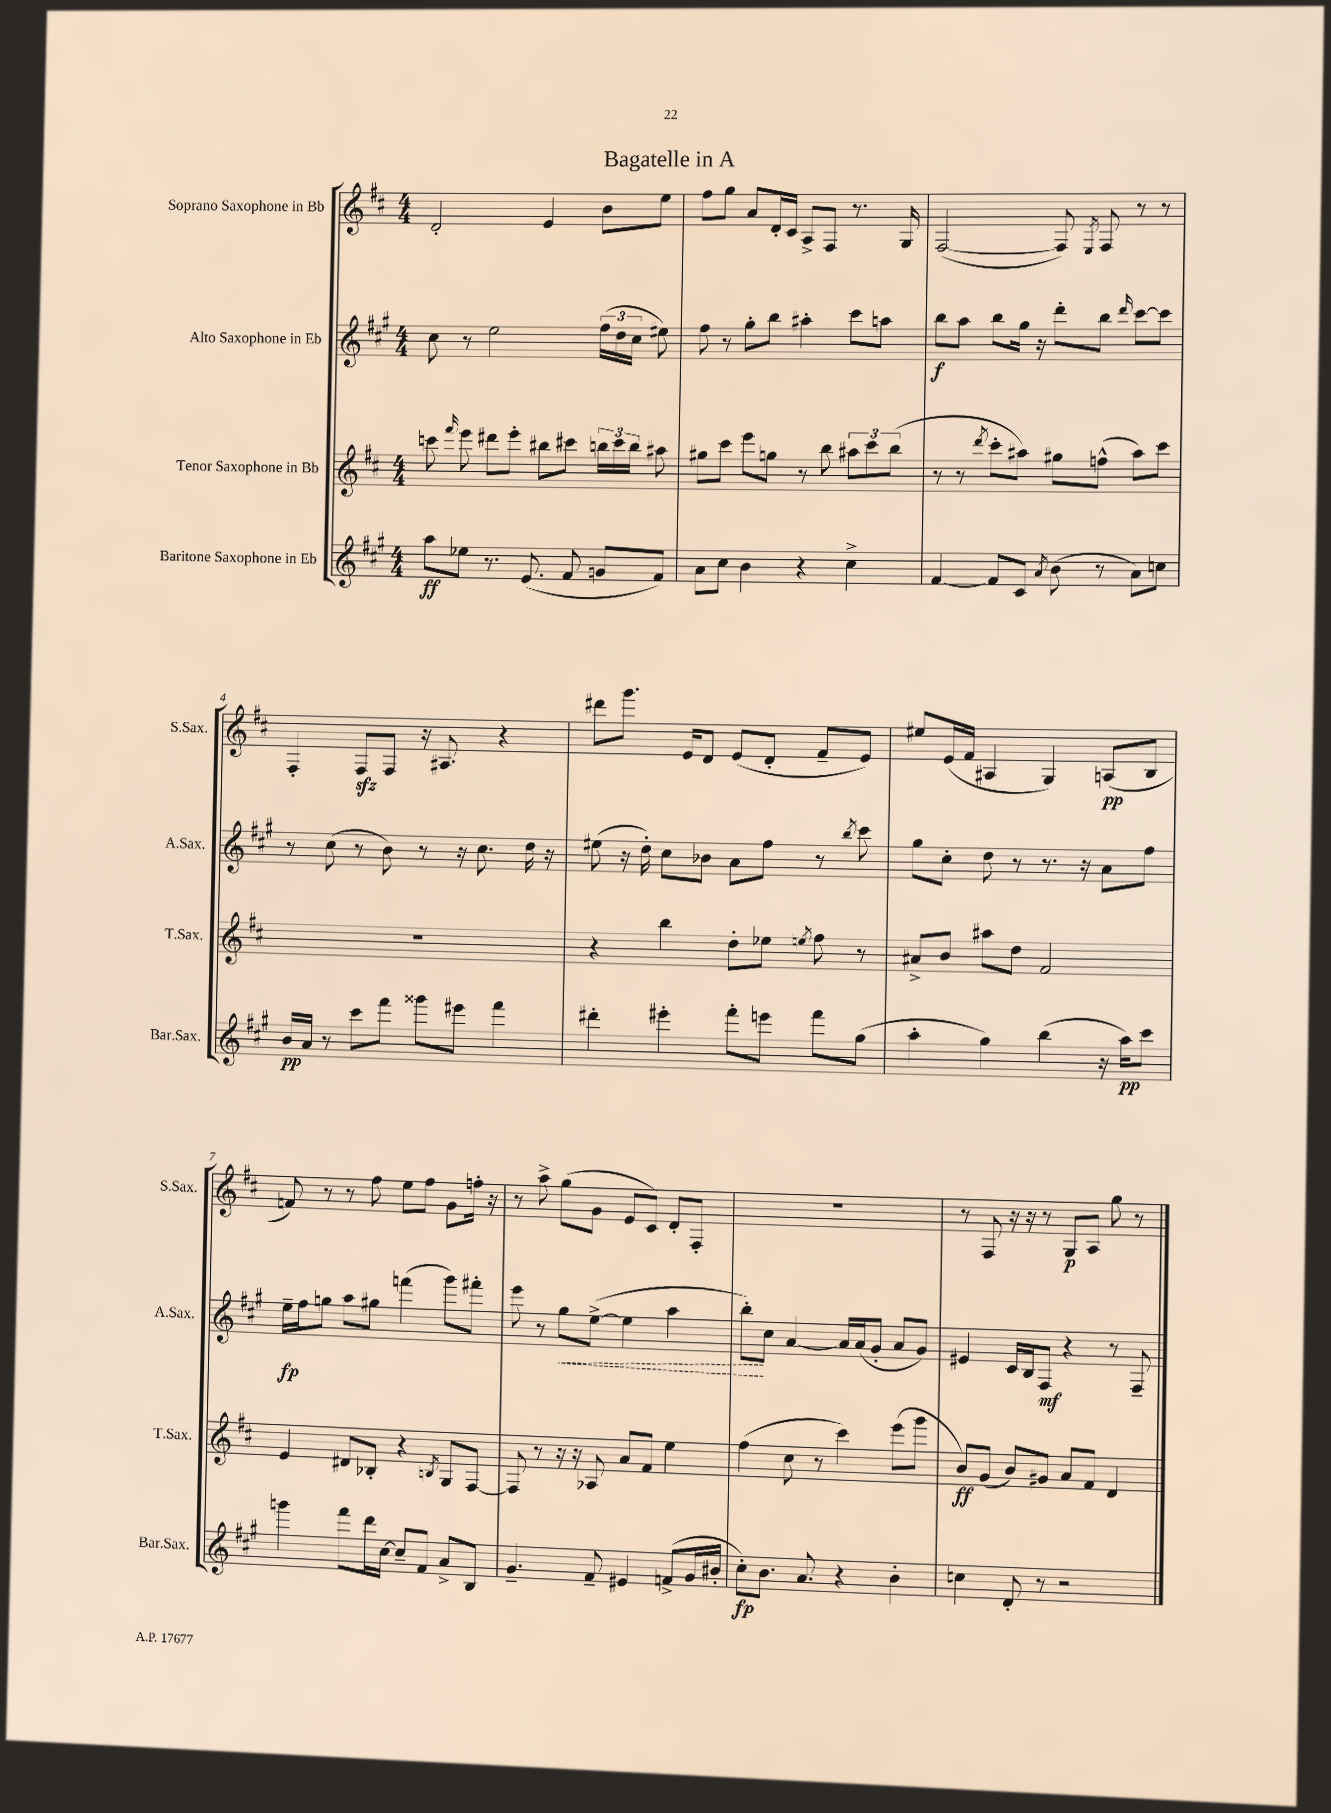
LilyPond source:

\header { title = "Bagatelle in A" }
<<
\new StaffGroup <<
\new Staff = "s0" \with { instrumentName = "Soprano Saxophone in Bb" shortInstrumentName = "S.Sax." } {
    \clef treble \key d \major \numericTimeSignature \time 4/4
    \autoBeamOff d'2-. e'4 b'8[ e''8] |
    fis''8[ g''8] a'8[ d'16-. cis'16] a8[-> fis8] r8. g16 |
    fis2~( fis8) \acciaccatura { e8 } fis8 r8 r8 |
    fis4-. fis8[\sfz fis8] r16 ais8. r4 |
    dis'''8[ g'''8.] e'16[ d'8] e'8[( d'8]-. fis'8[-- e'8]) |
    eis''8[ e'16( fis'16] ais4 g4) a8[\pp( b8] |
    f'8) r8 r8 fis''8 e''8[ fis''8] g'8[ f''16]-. r16 |
    r8 a''8-> g''8[( g'8] e'8[ cis'8]) d'8[-. fis8]-. |
    R1 |
    r8 fis8 r16 r16 r8 g8[\p a8] g''8 r8 \bar "|." |
}
\new Staff = "s1" \with { instrumentName = "Alto Saxophone in Eb" shortInstrumentName = "A.Sax." } {
    \clef treble \key a \major \numericTimeSignature \time 4/4
    \autoBeamOff cis''8 r8 e''2 \tuplet 3/2 { fis''16[( d''16 cis''16] } eis''8) |
    fis''8 r8 gis''8[-. b''8] ais''4-. cis'''8[ a''8] |
    b''8[\f a''8] b''8[ gis''16] r16 d'''8[-. b''8] \grace { d'''16 } cis'''8[~ cis'''8] |
    r8 cis''8( r8 b'8) r8 r16 cis''8. d''16 r16 |
    eis''8( r16 d''16-.) cis''8[ bes'8] a'8[ fis''8] r8 \acciaccatura { b''8 } cis'''8 |
    gis''8[ cis''8]-. d''8 r8 r8. r16 a'8[ fis''8] |
    e''16[--\fp fis''16 g''8] a''8[ gis''8] f'''4( gis'''8[) fis'''8]-. |
    e'''8 r8 \once \override Hairpin.style = #'dashed-line gis''8[\< e''8]~->( e''4 a''4 |
    b''8[-.\!) cis''8] a'4~ a'16[ a'16( gis'8]-. a'8[ gis'8]) |
    eis'4 cis'16[ b16 fis8]\mf r4 r8 fis8-- \bar "|." |
}
\new Staff = "s2" \with { instrumentName = "Tenor Saxophone in Bb" shortInstrumentName = "T.Sax." } {
    \clef treble \key d \major \numericTimeSignature \time 4/4
    \autoBeamOff c'''8 \grace { fis'''16 } e'''8 dis'''8[ e'''8]-. bis''8[ cis'''8] \tuplet 3/2 { b''16[ cis'''16 b''16] } ais''8 |
    gis''8[ cis'''8] e'''8[ g''8] r8 b''8 \tuplet 3/2 { ais''8[ cis'''8 b''8]( } |
    r8 r8 \acciaccatura { d'''8 } cis'''8[-. ais''8]) gis''8[ f''8]-^( ais''8[) cis'''8] |
    R1 |
    r4 b''4 d''8[-. ees''8] \acciaccatura { e''8 } fis''8 r8 |
    ais'8[-> b'8] ais''8[ d''8] fis'2 |
    e'4 dis'8[ bes8]-. r4 \acciaccatura { b8 } g8[ fis8]~ |
    fis8 r8 r16 r16 aes8 a'8[ fis'8] e''4 |
    fis''4( cis''8 r8 cis'''4) e'''8[( g'''8] |
    b'8[\ff) g'8]( b'8[) gis'8] a'8[ fis'8] d'4 \bar "|." |
}
\new Staff = "s3" \with { instrumentName = "Baritone Saxophone in Eb" shortInstrumentName = "Bar.Sax." } {
    \clef treble \key a \major \numericTimeSignature \time 4/4
    \autoBeamOff a''8[\ff ees''8] r8. e'8.( fis'8 g'8[ fis'8]) |
    a'8[ cis''8] b'4 r4 cis''4-> |
    fis'4~ fis'8[ cis'8] \acciaccatura { a'8 } b'8( r8 a'8[) c''8] |
    b'16[\pp a'16] r8 cis'''8[ fis'''8] gisis'''8[ eis'''8] fis'''4 |
    dis'''4-. eis'''4-. fis'''8[-. e'''8] fis'''8[ gis''8]( |
    a''4-. gis''4) b''4( r16 a''16[\pp) cis'''8] |
    g'''4 fis'''8[ d'''16 cis''16]~ cis''8[-- fis'8] a'8[-> b8] |
    gis'4.-- fis'8-- eis'4 f'8[->( gis'16 bis'16]-. |
    cis''8[-.\fp) b'8.] a'8. r4 b'4-. |
    c''4 d'8-. r8 r2 \bar "|." |
}
>>
>>
